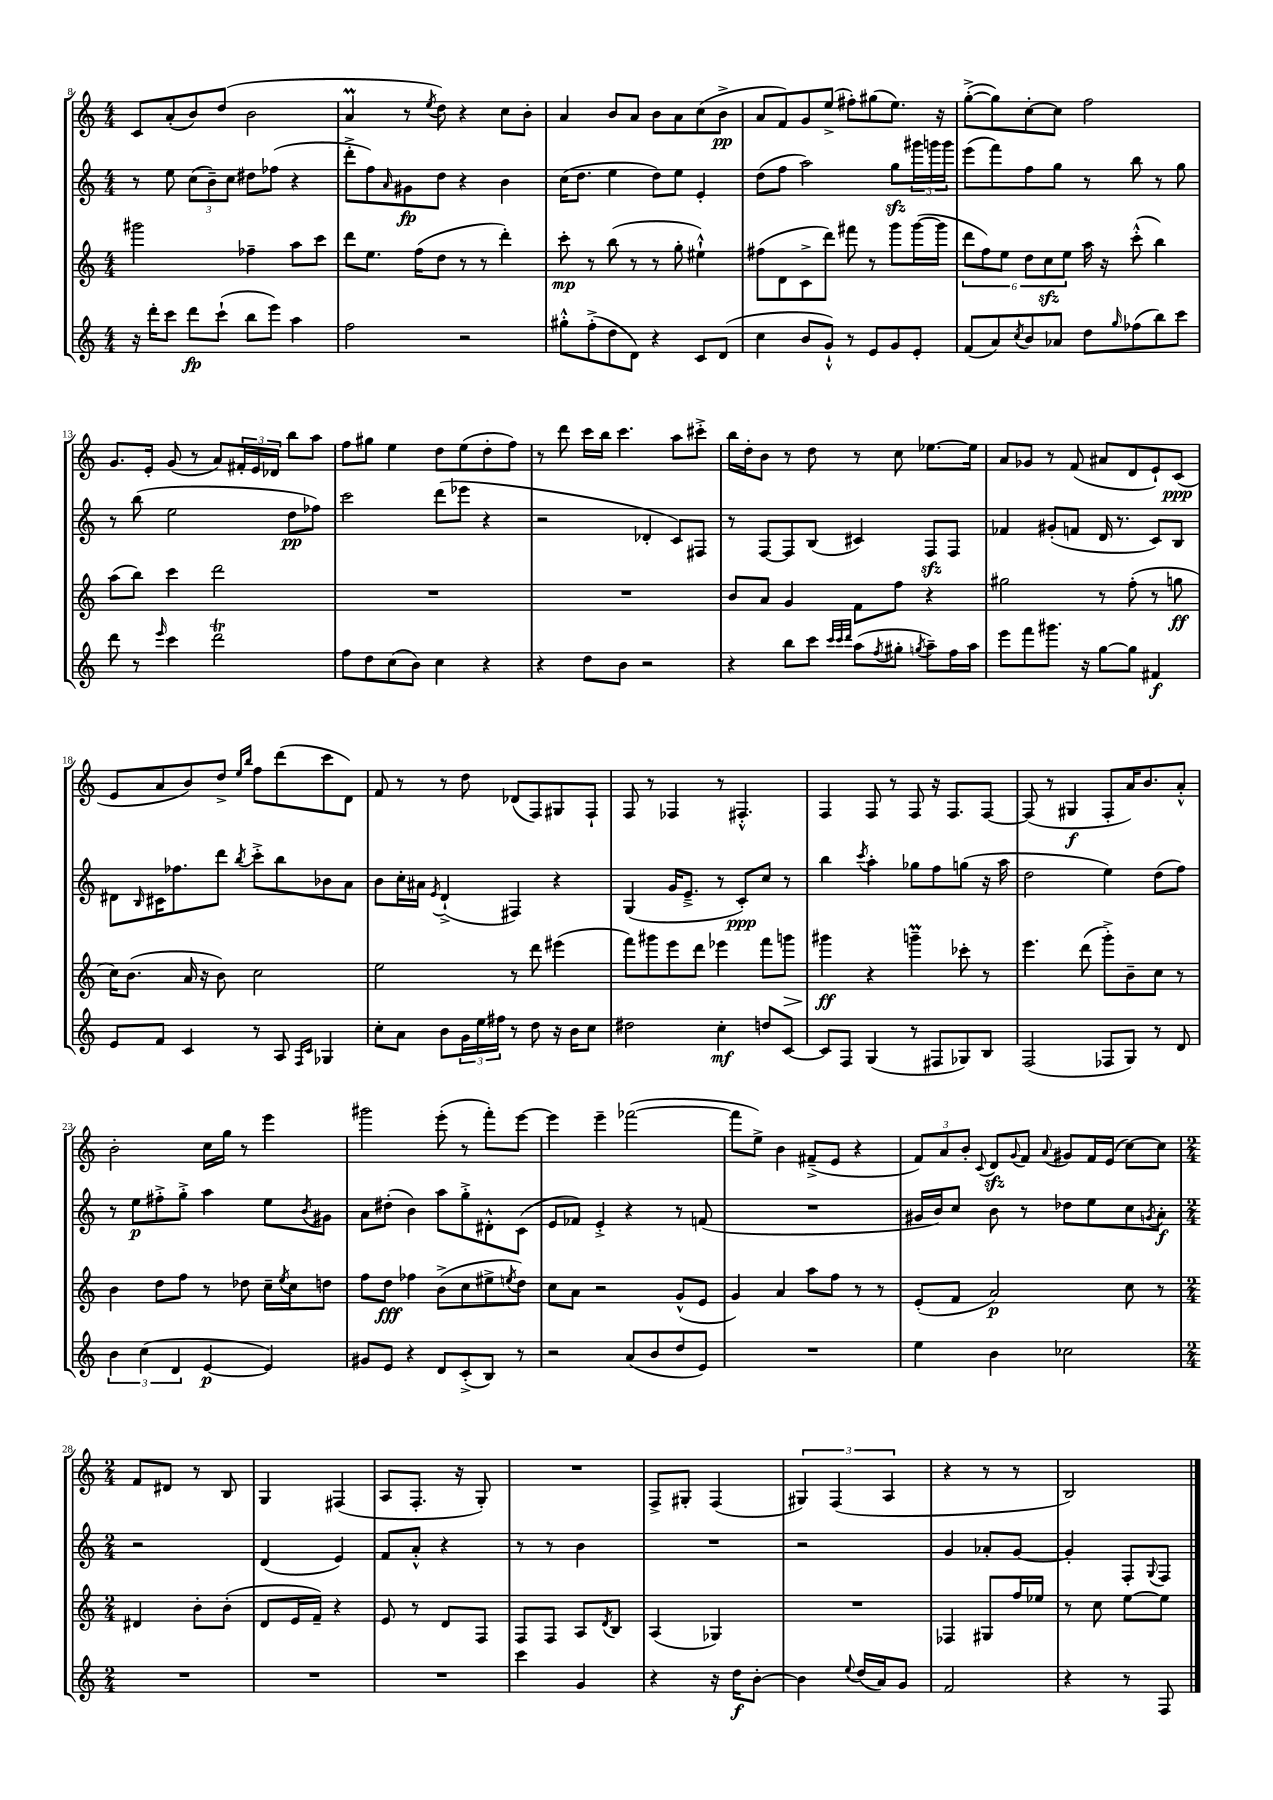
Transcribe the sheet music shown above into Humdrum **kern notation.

**kern	**kern	**kern	**kern
*staff4	*staff3	*staff2	*staff1
*clefG2	*clefG2	*clefG2	*clefG2
*k[]	*k[]	*k[]	*k[]
*M4/4	*M4/4	*M4/4	*M4/4
16r	2ggg#	8r	8c
16ddd'	.	.	.
8ccc	.	8ee	(8a'
8ddd	.	(12cc	8b)
.	.	12b~)	.
(8ccc`	.	.	(8dd
.	.	12cc	.
8bb	4ff-~	8dd#	2b
8eee)	.	(8ff-	.
4aa	8aa	4r	.
.	8ccc	.	.
=	=	=	=
2ff	8ddd	8ddd'^	4a
.	8.ee	8ff)	.
.	.	16qqa	.
.	.	8g#	8r
.	(16ff	.	.
.	.	.	8qee
.	8dd	8dd	8dd)
2r	8r	4r	4r
.	8r	.	.
.	4ddd')	4b	8cc
.	.	.	8b'
=	=	=	=
8gg#'^^	8ccc'	(16cc	4a
.	.	8.dd	.
(8ff'^	8r	.	.
8dd	(8bb	4ee	8b
8d)	8r	.	8a
4r	8r	8dd)	8b
.	8gg'	8ee	8a
8c	4ee#`^^)	4e'	(8cc
(8d	.	.	8b^
=	=	=	=
4cc	(8ff#	(8dd	8a
.	8d	8ff	8f)
8b	8c^	2aa)	8g
8g`^^)	8ddd)	.	(8ee^
8r	8fff#	.	8ff#')
8e	8r	.	(8gg#
8g	8ggg	8gg	8.ee)
8e'	([16ggg	24ggg#	.
.	.	24ggg	.
.	16ggg]	.	16r
.	.	24ggg	.
=	=	=	=
(8f	12ddd	(8eee	([8gg'^
.	12ff)	.	.
8a)	.	8fff)	8gg])
.	12ee	.	.
8qcc	.	.	.
8b	12dd	8ff	[8cc'
.	12cc	.	.
8a-	.	8gg	8cc]
.	12ee	.	.
8dd	16aa	8r	2ff
.	16r	.	.
16qqgg	.	.	.
(8ff-	(8ccc'^^	8bb	.
8bb)	4bb)	8r	.
8ccc	.	8gg	.
=	=	=	=
8ddd	(8aa	8r	8.g
8r	8bb)	(8bb	.
.	.	.	16e'
16qqeee	.	.	.
4ccc	4ccc	2ee	(8g
.	.	.	8r
2ddd	2ddd	.	8a)
.	.	.	24f#'
.	.	.	24e
.	.	.	24d-
.	.	8dd	8bb
.	.	8ff-)	8aa
=	=	=	=
8ff	1r	2ccc	8ff
8dd	.	.	8gg#
(8cc	.	.	4ee
8b)	.	.	.
4cc	.	(8ddd	8dd
.	.	8eee-	(8ee
4r	.	4r	8dd'
.	.	.	8ff)
=	=	=	=
4r	1r	2r	8r
.	.	.	8ddd
8dd	.	.	16ccc
.	.	.	16bb
8b	.	.	4.ccc
2r	.	4d-'	.
.	.	8c)	8aa
.	.	8F#	8ccc#'^
=	=	=	=
4r	8b	8r	16bb
.	.	.	16dd'
.	8a	[8F	8b
8bb	4g	8F]	8r
8ccc	.	(8B	8dd
32qqccc	.	.	.
32qqccc	.	.	.
32qqddd	.	.	.
(8aa	8f	4c#)	8r
8qff	.	.	.
8gg#'	8ff	.	8cc
8qgg	.	.	.
8aa~)	4r	8F	[8.ee-
16ff	.	8F	.
16aa	.	.	16ee-]
=	=	=	=
8eee	2gg#	4f-	8a
8fff	.	.	8g-
8.ggg#	.	(8g#'	8r
.	.	8f	(8f
16r	.	.	.
[8gg	8r	16d	8a#
.	.	8.r	.
8gg]	(8ff'	.	8d
4f#	8r	8c)	8e`)
.	8gg	8B	(8c
=	=	=	=
8e	16cc)	8d#	8e
.	(8.b	.	.
.	.	16qqB	.
8f	.	16c#	8a
.	.	8.ff-	.
4c	16a	.	8b)
.	16r	.	.
.	8b)	8ddd	8dd^
.	.	.	16qqee
.	.	8qbb	16qqbb
8r	2cc	8ccc'^	8ff
8A	.	8bb	(8ddd
16qqF	.	.	.
16qqc	.	.	.
4G-	.	8b-	8ccc
.	.	8a	8d)
=	=	=	=
8cc'	2ee	8b	8f
8a	.	16cc'	8r
.	.	16a#	.
.	.	8qe	.
8b	.	(4d`^	8r
24g	.	.	8dd
24ee	.	.	.
24ff#	.	.	.
8r	8r	4F#)	(8d-
8dd	8ddd	.	8F)
16r	(4eee#	4r	8G#
16b	.	.	.
8cc	.	.	8F`
=	=	=	=
2dd#	8fff)	(4G	8F
.	8ggg#	.	8r
.	8eee	16g	4F-
.	.	8.e~^	.
.	8ddd	.	.
4cc'	4eee-	8r	8r
.	.	8c')	4.F#'^^
8dd	8fff	8cc	.
[8c	8ggg	8r	.
=	=	=	=
8c]	4ggg#	4bb	4F
8F	.	.	.
.	.	8qccc	.
(4G	4r	4aa'	8F
.	.	.	8r
8r	4ggg~	8gg-	8F
8F#	.	8ff	16r
.	.	.	8.F
8G-)	8ccc-'	(8gg	.
8B	8r	16r	[8F
.	.	16aa	.
=	=	=	=
(2F	4.eee	2dd	(8F]
.	.	.	8r
.	.	.	4G#
.	(8ddd	.	.
8F-	8ggg'^)	4ee)	8F'
8G)	8b~	.	16a)
.	.	.	8.b
8r	8cc	(8dd	.
8d	8r	8ff)	8a'^^
=	=	=	=
6b	4b	8r	2b'
.	.	8ee	.
(6cc	.	.	.
.	8dd	8ff#'^	.
6d	.	.	.
.	8ff	8gg'^	.
[4e	8r	4aa	16cc
.	.	.	16gg
.	8dd-	.	8r
4e])	16cc~	8ee	4eee
.	8qee	.	.
.	16cc	.	.
.	.	8qb	.
.	8dd	8g#	.
=	=	=	=
8g#	8ff	8a	2ggg#
8e	8dd	(8dd#'	.
4r	4ff-	4b)	.
8d	(8b^	8aa	(8eee'
(8c'^	8cc	8gg'^	8r
8B)	8ee#^	8d#'^^	8fff')
.	8qee	.	.
8r	8dd)	(8c	[8eee
=	=	=	=
2r	8cc	8e	4eee]
.	8a	8f-)	.
.	2r	4e'^	4eee~
(8a	.	4r	([2fff-
8b	.	.	.
8dd	(8g^^	8r	.
8e)	8e	(8f	.
=	=	=	=
1r	4g)	1r	8fff-]
.	.	.	8ee^)
.	4a	.	4b
.	8aa	.	(8f#~^
.	8ff	.	8e
.	8r	.	4r
.	8r	.	.
=	=	=	=
4ee	(8e'	16g#	12f)
.	.	16b)	.
.	.	.	12a
.	8f	8cc	.
.	.	.	12b'
.	.	.	8qqc
4b	2a)	8b	8d
.	.	.	8qqg
.	.	8r	8f
.	.	.	8qqa
2cc-	.	8dd-	8g#
.	.	8ee	16f
.	.	.	(16e
.	8cc	8cc	[8cc)
.	.	8qg	.
.	8r	8a'	8cc]
=	=	=	=
*M2/4	*M2/4	*M2/4	*M2/4
2r	4d#	2r	8f
.	.	.	8d#
.	8b'	.	8r
.	(8b'	.	8B
=	=	=	=
2r	8d	(4d	4G
.	16e	.	.
.	16f~)	.	.
.	4r	4e)	(4F#
=	=	=	=
2r	8e	8f	8A
.	8r	8a'^^	8.F'
.	8d	4r	.
.	.	.	16r
.	8F	.	8G')
=	=	=	=
4ccc	8F	8r	2r
.	8F	8r	.
4g	8A	4b	.
.	8qd	.	.
.	8B	.	.
=	=	=	=
4r	(4A	2r	8F^
.	.	.	8G#'
16r	4G-)	.	(4F
16dd	.	.	.
[8b'	.	.	.
=	=	=	=
4b]	2r	2r	6G#)
.	.	.	(6F
8qqee	.	.	.
(16dd	.	.	.
16a)	.	.	.
.	.	.	6A
8g	.	.	.
=	=	=	=
2f	4F-	4g	4r
.	8G#	8a-'	8r
.	16ff	[8g	8r
.	16ee-	.	.
=	=	=	=
4r	8r	4g']	2B)
.	8cc	.	.
8r	[8ee	8F'	.
.	.	8qqG	.
8F	8ee]	8F	.
==	==	==	==
*-	*-	*-	*-
